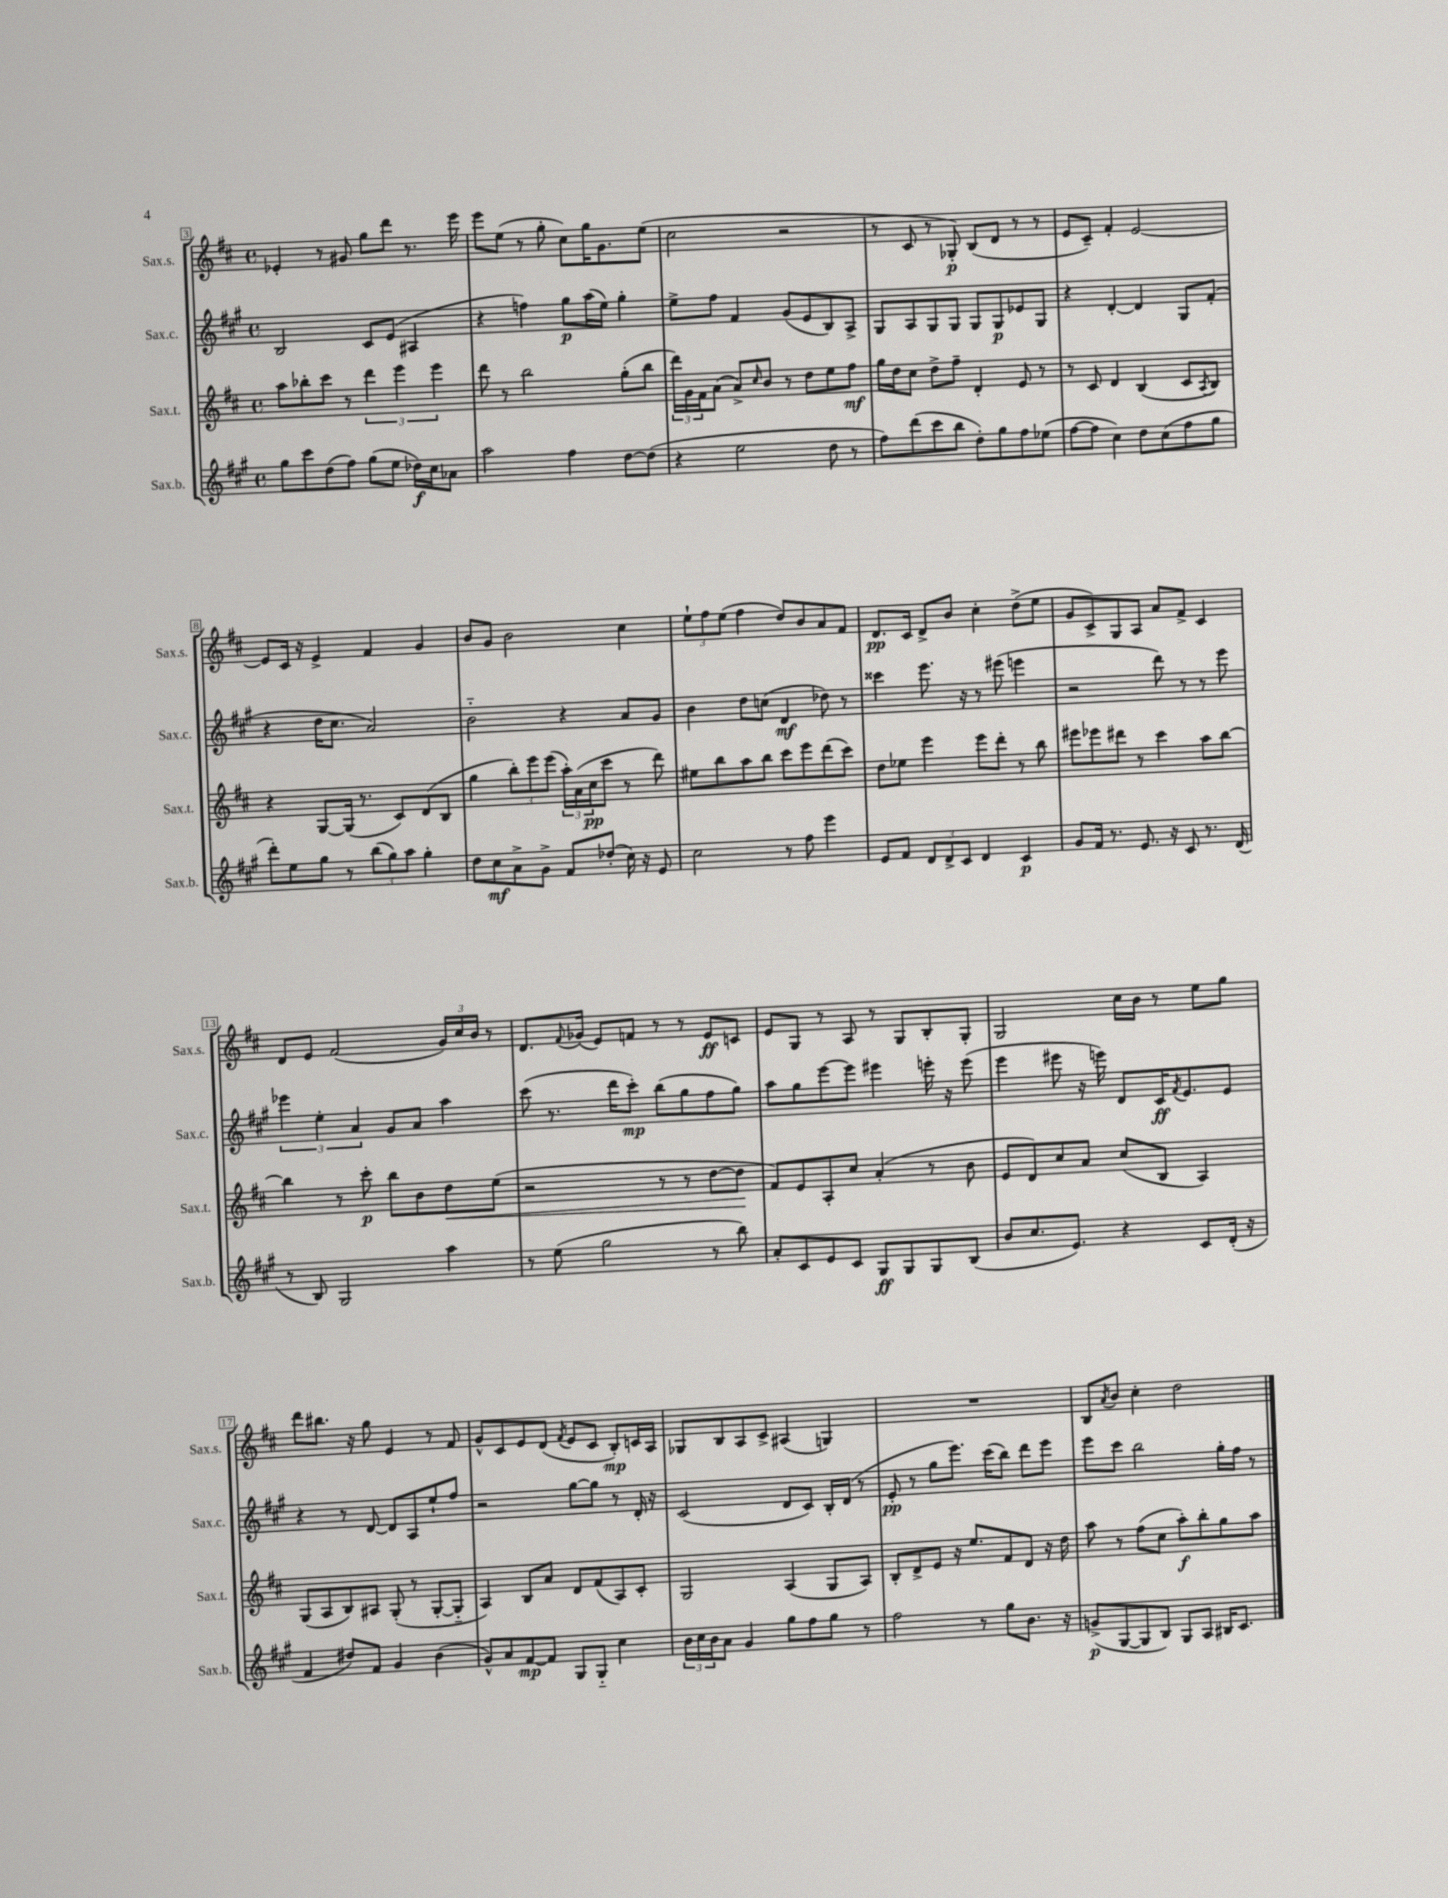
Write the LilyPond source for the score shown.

<<
\new StaffGroup <<
\new Staff = "s0" \with { instrumentName = "Sax.s." shortInstrumentName = "Sax.s." } {
    \clef treble \key d \major \defaultTimeSignature \time 4/4
    ees'4-. r8 gis'8 g''8 d'''8 r8. e'''16 |
    e'''8 e''8( r8 g''8-. cis''8) g''16 g'8. e''8( |
    cis''2 r2 |
    r8 cis'8 r8 ges8-.\p) b8( d'8 r8 r8 |
    e'8 cis'8--) fis'4-. e'2~ |
    e'8 cis'16 r16 e'4-> fis'4 g'4 |
    b'8 g'8 b'2 cis''4 |
    \tuplet 3/2 { e''8-! fis''8 e''8( } fis''4 d''8) b'8 a'8 fis'8 |
    d'8.\pp cis'16 d'8-> b'8 cis''4-. d''8->( e''8 |
    g'8 cis'8->) g8 a8 a'8 fis'8-> cis'4 |
    d'8 e'8 fis'2( \tuplet 3/2 { g'16) cis''16 b'16 } r8 |
    d'8. \appoggiatura { fis'8 } ges'16( e'8) f'8 r8 r8 e'8\ff c'8 |
    e'8 g8 r8 a8 r8 g8 b8-. g8-. |
    g2 cis''16 b'16 r8 e''8 g''8 |
    d'''8 bis''8. r16 g''8 e'4 r8 fis'8 |
    g'8-^ cis'8 e'8 d'8( \acciaccatura { fis'8 } e'8 cis'8 b8-.\mp) c'16 a16 |
    ges8 b8 a8 cis'8-> ais4( g4) |
    R1 |
    b8 \acciaccatura { a'8 } b'8 cis''4-. d''2 \bar "|." |
}
\new Staff = "s1" \with { instrumentName = "Sax.c." shortInstrumentName = "Sax.c." } {
    \clef treble \key a \major \defaultTimeSignature \time 4/4
    b2 cis'8 e'8( ais4 |
    r4 f''4) gis''8\p a''16( e''16) gis''4-. |
    e''8-> fis''8 fis'4 gis'8( e'8 b8) a8-> |
    gis8 a8 gis8 gis8 gis8 gis8\p ees'8 gis8 |
    r4 d'4~-. d'4 gis8 fis'8-.( |
    r4 d''16 cis''8. a'2) |
    b'2-_ r4 a'8 gis'8 |
    b'4 d''8 c''8( d'4\mf des''8) r8 |
    cisis'''4 e'''8. r16 r8 eis'''8( e'''4 |
    r2 d'''8) r8 r8 e'''8 |
    \tuplet 3/2 { ees'''4 e''4-. a'4 } gis'8 a'8 a''4 |
    cis'''8( r8. d'''16 cis'''8-.\mp) b''8( gis''8 fis''8 gis''8) |
    a''8 gis''8 e'''8~ e'''8 eis'''4 e'''16-. r16 e'''8( |
    e'''4 eis'''8 r16 e'''16) d'8 cis'16\ff \acciaccatura { fis'8 } e'8. e'8 |
    r4 r8 d'8~ d'8 a8 e''8-! fis''8 |
    r2 gis''8~ gis''8 r8 d'16-. r16 |
    cis'2( d'8 cis'8) b16-. d'16( r8 |
    e'8-.\pp r8 gis''8 e'''8.) cis'''16( b''8) d'''8 e'''8 |
    e'''8 cis'''8 b''2 gis''16-. fis''16 r8 \bar "|." |
}
\new Staff = "s2" \with { instrumentName = "Sax.t." shortInstrumentName = "Sax.t." } {
    \clef treble \key d \major \defaultTimeSignature \time 4/4
    a''8 bes''8-. cis'''8 r8 \tuplet 3/2 { d'''4 e'''4 e'''4 } |
    d'''8 r8 b''2 g''8-.( b''8 |
    \tuplet 3/2 { d'''16) g'16 fis'16 } a'8( a'8->) \grace { cis''16 } b'8 r8 d''8 e''8 fis''8\mf |
    g''16 d''16 cis''8 d''8-> fis''8-- d'4-. e'8 r8 |
    r8 cis'8 d'4 b4( cis'8 \acciaccatura { a8 } b8) |
    r4 g8~ g16( r8. cis'8) d'8( b8 |
    g''4 \tuplet 3/2 { b''8-.) e'''8 e'''8( } \tuplet 3/2 { a''16-.) a'16( cis''16\pp } cis'''8 r8 d'''8) |
    eis''8 b''8 a''8 b''8 cis'''8 e'''8 d'''8( cis'''8) |
    d''8 ees''8 e'''4 e'''8 d'''8-. r8 b''8 |
    eis'''8 ees'''8 dis'''8 r8 cis'''4 a''8 b''8~ |
    b''4 r8 cis'''8-.\p b''8 b'8 d''8\< e''8( |
    r2 r8 r8 d''8~ d''8\! |
    fis'8) e'8 a8-. cis''8 a'4-.( r8 b'8 |
    e'8 d'8) cis''8 a'8 cis''8( b8 a4) |
    g8( a8 b8) ais8 g8-.( r8 g8~-. g8-_ |
    a4) b8 a'8 d'8 fis'8( a8) cis'8-. |
    g2 a4( g8 a8) |
    b8-. d'8-> e'8 r16 e''8. fis'8 d'8 r16 d''16 |
    a''8 r8 fis''8( cis''8 a''8-.\f) b''8-. g''8 a''8 \bar "|." |
}
\new Staff = "s3" \with { instrumentName = "Sax.b." shortInstrumentName = "Sax.b." } {
    \clef treble \key a \major \defaultTimeSignature \time 4/4
    gis''8 cis'''8 d''8( fis''8) gis''8( e''8 des''16\f) cis''16 aes'8 |
    a''2 fis''4 d''8~ d''8( |
    r4 e''2 d''8 r8 |
    fis''8) d'''8( cis'''8 b''8 d''8-.) gis''8 fis''8 ees''8( |
    fis''8~ fis''8 cis''4) d''8 cis''8( fis''8 gis''8 |
    d'''8-.) e''8 gis''8 r8 \tuplet 3/2 { b''8( gis''8) a''8 } gis''4-. |
    d''8 cis''8\mf a'8-> gis'8-> fis'8 des''8-.( cis''16) r16 e'8 |
    cis''2 r8 fis''8 e'''4 |
    e'8 fis'8 \tuplet 3/2 { d'8 d'8-> cis'8 } d'4 cis'4\p |
    gis'8 fis'16 r8. e'8. r16 cis'8 r8. d'16( |
    r8 b8) gis2 a''4 |
    r8 e''8( gis''2 r8 b''8) |
    a'8-. cis'8 e'8 cis'8 gis8\ff gis8 gis8 b8( |
    b'8 cis''8. e'8.) r4 cis'8 d'16-.( r16 |
    fis'4 dis''8) fis'8 gis'4 b'4( |
    gis'8-^) a'8 fis'8~\mp fis'8 gis8 gis8-_ cis''4 |
    \tuplet 3/2 { b'16 cis''16 b'16 } a'8 gis'4 gis''8 fis''8 gis''8 r8 |
    fis''2 r8 gis''8 b'8. r16 |
    g'8->\p( gis8~ gis8 b8) gis8 a8 bis16 cis'8. \bar "|." |
}
>>
>>
\layout { \context { \Score currentBarNumber = #3 \override BarNumber.stencil = #(make-stencil-boxer 0.1 0.3 ly:text-interface::print) } }
